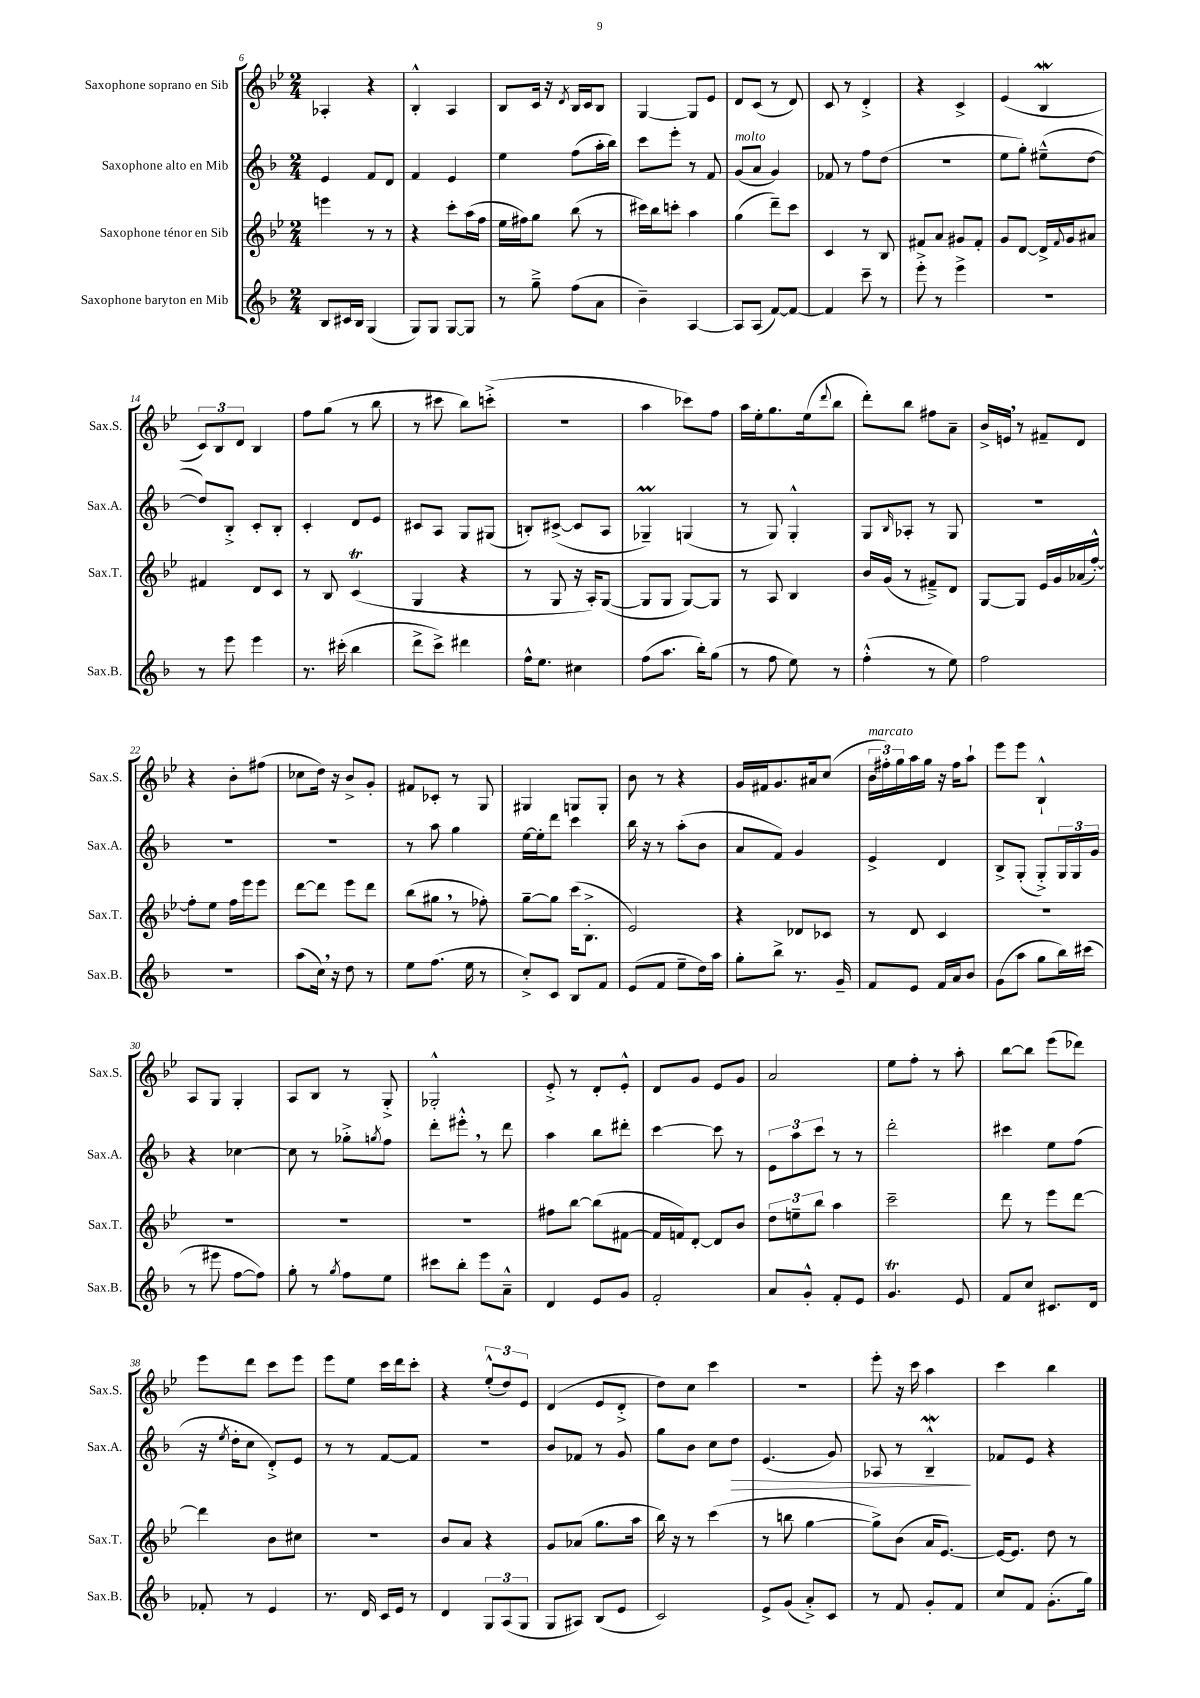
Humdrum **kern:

**kern	**kern	**kern	**dynam	**kern
*part4	*part3	*part2	*part2	*part1
*staff4	*staff3	*staff2	*staff2	*staff1
*I"Saxophone baryton en Mib	*I"Saxophone ténor en Sib	*I"Saxophone alto en Mib	*	*I"Saxophone soprano en Sib
*I'Sax.B.	*I'Sax.T.	*I'Sax.A.	*	*I'Sax.S.
*clefG2	*clefG2	*clefG2	*	*clefG2
*k[b-]	*k[b-e-]	*k[b-]	*	*k[b-e-]
*M2/4	*M2/4	*M2/4	*	*M2/4
=6	=6	=6	=6	=6
8B-/L	4eeen\	4e/	.	4A-X'/
16c#X/L	.	.	.	.
16B-/JJ	.	.	.	.
(4G/	8r	8f/L	.	4r
.	8r	8d/J	.	.
=7	=7	=7	=7	=7
8G/L)	4r	4f/	.	4B-'^^/
8G/J	.	.	.	.
[8G/L	8ccc'\L	4e/	.	4A/
8G/J]	(16aa\L	.	.	.
.	16ff\JJ	.	.	.
=8	=8	=8	=8	=8
8r	16ee-\LL	4ee\	.	8B-/L
.	16ff#X\J)	.	.	.
8gg~^\	8gg\J	.	.	16c/Jk
.	.	.	.	16r
.	.	.	.	8qd/
(8ff\L	(8bb-\	(8ff\L	.	16B-/LL
.	.	.	.	16c/J
8a\J	8r	16aa'\L	.	8B-/J
.	.	16bb-\JJ)	.	.
=9	=9	=9	=9	=9
4b-~\)	16ccc#X\LL)	8ccc\L	.	[4G/
.	16bb-\J	.	.	.
.	8cccn'\J	8eee'\J	.	.
[4A/	4aa\	8r	.	8G/L]
.	.	8f/	.	8e-/J
=10	=10	=10	=10	=10
!	!	!LO:TX:a:i:t=molto	!	!
8A/L]	(4gg\	(8g/L	.	8d/L
(8A/J	.	8a/J	.	(8c/J
[8f/L)	8ddd~\L)	4g/)	.	8r
8f/J_	8ccc\J	.	.	8d/)
=11	=11	=11	=11	=11
4f/]	4c/	8f-X/	.	8c/
.	.	8r	.	8r
8ccc~\	8r	8ff\L	.	4d'^/
8r	8B-/	(8dd\J	.	.
=12	=12	=12	=12	=12
8eee'^\	8f#X/L	2r	.	4r
8r	8a/J	.	.	.
4eee^\	8g#X/L	.	.	4c^/
.	8f#'/J	.	.	.
=13	=13	=13	=13	=13
2r	8g/L	8ee\L	.	(4e-/
.	[8d/J	8gg'\J)	.	.
.	16d^/LL]	(8ee#X~^^\L	.	4B-w/
.	8qqf/	.	.	.
.	16g/J	.	.	.
.	8a#X/J	[8dd\J	.	.
!!LO:LB:g=z
=14	=14	=14	=14	=14
8r	4f#X/	8dd/L])	.	12c/L)
.	.	.	.	12B-/
8eee\	.	8B-'^/J	.	.
.	.	.	.	12d/J
4eee\	8d/L	8c'/L	.	4B-/
.	8c/J	8B-'/J	.	.
=15	=15	=15	=15	=15
8.r	8r	4c'/	.	8ff\L
.	8B-/	.	.	(8gg\J
(16ccc#X'\	.	.	.	.
4bb-\	(4cT/	8d/L	.	8r
.	.	8e/J	.	8bb-\
=16	=16	=16	=16	=16
8ddd^\L	4G/	8c#X/L	.	8r
8ccc^\J)	.	8A/J	.	8ccc#X\
4ddd#X\	4r	8G/L	.	8bb-\L)
.	.	(8G#X/J	.	(8cccn'^\J
=17	=17	=17	=17	=17
16ff^^\KL	8r	8Bn'/L)	.	2r
8.ee\J	.	.	.	.
.	8G/	([8c#X^/J	.	.
4cc#X\	16r	8c#/L]	.	.
.	16A'/KL)	.	.	.
.	([8G/J	8A/J	.	.
=18	=18	=18	=18	=18
(8ff\L	8G/L]	4G-XM~/)	.	4aa\
8.aa\J	8G/J	.	.	.
.	[8G/L)	(4Gn/	.	8ccc-X\L)
16bb-'\KL)	.	.	.	.
(8gg\J	8G/J]	.	.	8ff\J
=19	=19	=19	=19	=19
8r	8r	8r	.	16aa\LL
.	.	.	.	16ee-'\J
8ff\	8A/	8G/)	.	8.gg\
8ee\)	4B-/	4G'^^/	.	.
.	.	.	.	(16ee-\k
.	.	.	.	8qqddd/
8r	.	.	.	8bb-\J
=20	=20	=20	=20	=20
(4ff'^^\	16b-/LL	8G/L	.	8ddd'\L)
.	(16g/JJ	.	.	.
.	.	16qqB-/	.	.
.	8r	8A-X'/J	.	8bb-\J
8r	8f#X~^/L)	8r	.	8ff#X\L
8ee\)	8d/J	8G/	.	8a~\J
=21	=21	=21	=21	=21
2ff\	[8G/L	2r	.	16b-^/LL
.	.	.	.	16en,/JJ
.	8G/J]	.	.	8r
.	16e-/LL	.	.	8f#X~/L
.	16g/	.	.	.
.	(16a-X/	.	.	8d/J
.	[16ff'^^/JJ)	.	.	.
!!LO:LB:g=z
=22	=22	=22	=22	=22
2r	8ff'\L]	2r	.	4r
.	8ee-\J	.	.	.
.	16ff\LL	.	.	8b-'\L
.	16eee-\J	.	.	.
.	8eee-\J	.	.	(8ff#X\J
=23	=23	=23	=23	=23
(8aa\L	[8ddd\L	2r	.	8cc-X\L
16cc,\Jk)	8ddd\J]	.	.	16dd\Jk)
16r	.	.	.	16r
8dd\	8eee-\L	.	.	8b-^/L
8r	8ddd\J	.	.	8g'/J
=24	=24	=24	=24	=24
8ee\L	(8bb-\L	8r	.	8f#X/L
(8.ff\J	8gg#X,\J	8aa\	.	8c-X'/J
.	8r	4gg\	.	8r
16ee\	.	.	.	.
8r	8ff-X'\)	.	.	8G/
=25	=25	=25	=25	=25
8cc'^/L)	[8gg~\L	[16ee\LL	.	4G#X/
.	.	16ee'\J]	.	.
8c/J	8gg\J]	8ddd\J	.	.
8B-/L	(16ccc\KL	4ccc\	.	8Gn/L
.	8.B-'^\J	.	.	.
8f/J	.	.	.	8G'/J
=26	=26	=26	=26	=26
(8e/L	2e-/)	16bb-\	.	8b-\
.	.	16r	.	.
8f/J	.	8r	.	8r
8ee~\L	.	(8aa'\L	.	4r
16dd\L)	.	8b-\J	.	.
16aa\JJ	.	.	.	.
=27	=27	=27	=27	=27
8gg'\L	4r	8a/L	.	16g/LL
.	.	.	.	16f#X/J
8bb-^\J	.	8f/J)	.	8.g/
8.r	8d-X/L	4g/	.	.
.	.	.	.	16a#X/k
.	8c-X/J	.	.	(8cc/J
16g~/	.	.	.	.
=28	=28	=28	=28	=28
!	!	!	!	!LO:TX:a:i:t=marcato
8f/L	8r	4e^/	.	24b-\LL
.	.	.	.	24ff#X'\)
.	.	.	.	24gg\
8e/J	8d/	.	.	16aa\
.	.	.	.	16gg\JJ
16f/LL	4c/	4d/	.	16r
16a/J	.	.	.	16ff#\KL
8b-/J	.	.	.	8aa`\J
=29	=29	=29	=29	=29
(8g\L	2r	8B-^/L	.	8eee-\L
8aa\J	.	(8G'/J	.	8eee-\J
8gg\L	.	8G'^/L)	.	4B-`^^/
16bb-\L)	.	24G/L	.	.
.	.	24G/	.	.
(16ccc#X\JJ	.	.	.	.
.	.	24g/JJ	.	.
!!LO:LB:g=z
=30	=30	=30	=30	=30
8r	2r	4r	.	8A/L
8eee#X\	.	.	.	8G/J
[8ff\L	.	[4cc-X\	.	4G'/
8ff\J])	.	.	.	.
=31	=31	=31	=31	=31
8gg'\	2r	8cc-\]	.	8A/L
8r	.	8r	.	8B-/J
8qgg/	.	.	.	.
8ff\L	.	8gg-X'^\L	.	8r
.	.	8qggn/	.	.
8ee\J	.	8ff\J	.	8G'^/
=32	=32	=32	=32	=32
8ccc#X\L	2r	8ddd'\L	.	2G-X'^^/
8bb-'\J	.	8eee#X'^^,\J	.	.
8eee\L	.	8r	.	.
8a~^^\J	.	8ddd\	.	.
=33	=33	=33	=33	=33
4d/	8ff#X\L	4aa\	.	8e-'^/
.	[8bb-\J	.	.	8r
8e/L	(8bb-\L]	8bb-\L	.	8d'/L
8g/J	[8f#X\J	8ddd#X'\J	.	8e-'^^/J
=34	=34	=34	=34	=34
2f'/	16f#/LL]	[4ccc\	.	8d/L
.	16fn/J)	.	.	.
.	[8d'/J	.	.	8g/J
.	8d/L]	8ccc\]	.	8e-/L
.	8b-/J	8r	.	8g/J
=35	=35	=35	=35	=35
8a/L	12dd\L	12e\L	.	2a/
.	12een~\	12aa\	.	.
8g'^^/J	.	.	.	.
.	12bb-\J	12ccc\J	.	.
8f'/L	4aa\	8r	.	.
8e/J	.	8r	.	.
=36	=36	=36	=36	=36
4.gT/	2ccc~\	2ddd'\	.	8ee-\L
.	.	.	.	8ff'\J
.	.	.	.	8r
8e/	.	.	.	8aa'\
=37	=37	=37	=37	=37
8f/L	8ddd\	4ccc#X\	.	[8bb-\L
8cc/J	8r	.	.	8bb-\J]
8.c#X/L	8eee-\L	8ee\L	.	(8eee-\L
.	[8ddd\J	(8ff\J	.	8ddd-X\J)
16d/Jk	.	.	.	.
!!LO:LB:g=z
=38	=38	=38	=38	=38
8f-X'/	4ddd\]	16r	.	8eee-\L
.	.	8qee/	.	.
.	.	16dd'\KL	.	.
8r	.	8cc\J	.	8ddd\J
4e/	8b-\L	8d'^/L)	.	8ccc\L
.	8cc#X\J	8e/J	.	8eee-\J
=39	=39	=39	=39	=39
8.r	2r	8r	.	8eee-\L
.	.	8r	.	8ee-\J
16d/	.	.	.	.
16c/LL	.	[8f/L	.	16ccc\LL
16e/JJ	.	.	.	16ddd\J
8r	.	8f/J]	.	8ccc'\J
=40	=40	=40	=40	=40
4d/	8b-/L	2r	.	4r
.	8a/J	.	.	.
12G/L	4r	.	.	(12ee-'^^/L
(12A/	.	.	.	12dd/)
12G/J	.	.	.	12e-/J
=41	=41	=41	=41	=41
8G/L	8g/L	8b-/L	.	(4d/
8A#X/J)	(8a-X/J	8f-X/J	.	.
(8B-/L	8.gg\L	8r	.	8e-/L
8e/J	.	8g/	.	8d'^/J
.	16aa\Jk	.	.	.
=42	=42	=42	=42	=42
2c/)	16bb-\)	8gg\L	.	8dd\L)
.	16r	.	.	.
.	8r	8b-\J	.	8cc\J
.	(4ccc\	8cc\L	.	4ccc\
!	!	!	!LO:HP:b	!
.	.	8dd\J	>	.
=43	=43	=43	=43	=43
8e^/L	8r	(4.e/	.	2r
(8g/J	8bbn\	.	.	.
8a'^/L)	[4gg\	.	.	.
8c/J	.	8g/)	.	.
=44	=44	=44	=44	=44
8r	8gg^\L])	8A-X/	.	8eee-'\
8f/	(8b-\J	8r	.	16r
.	.	.	.	16ccc\
8g'/L	16a/KL	4B-w~^^/	.	4aa\
.	[8.e-/J)	.	.	.
8f/J	.	.	.	.
.	.	.	]	.
=45	=45	=45	=45	=45
8cc/L	16e-/KL_	8f-X/L	.	4ccc\
.	8.e-/J]	.	.	.
8f/J	.	8e/J	.	.
(8.g'\L	8dd\	4r	.	4bb-\
.	8r	.	.	.
16gg\Jk)	.	.	.	.
==	==	==	==	==
*-	*-	*-	*-	*-
